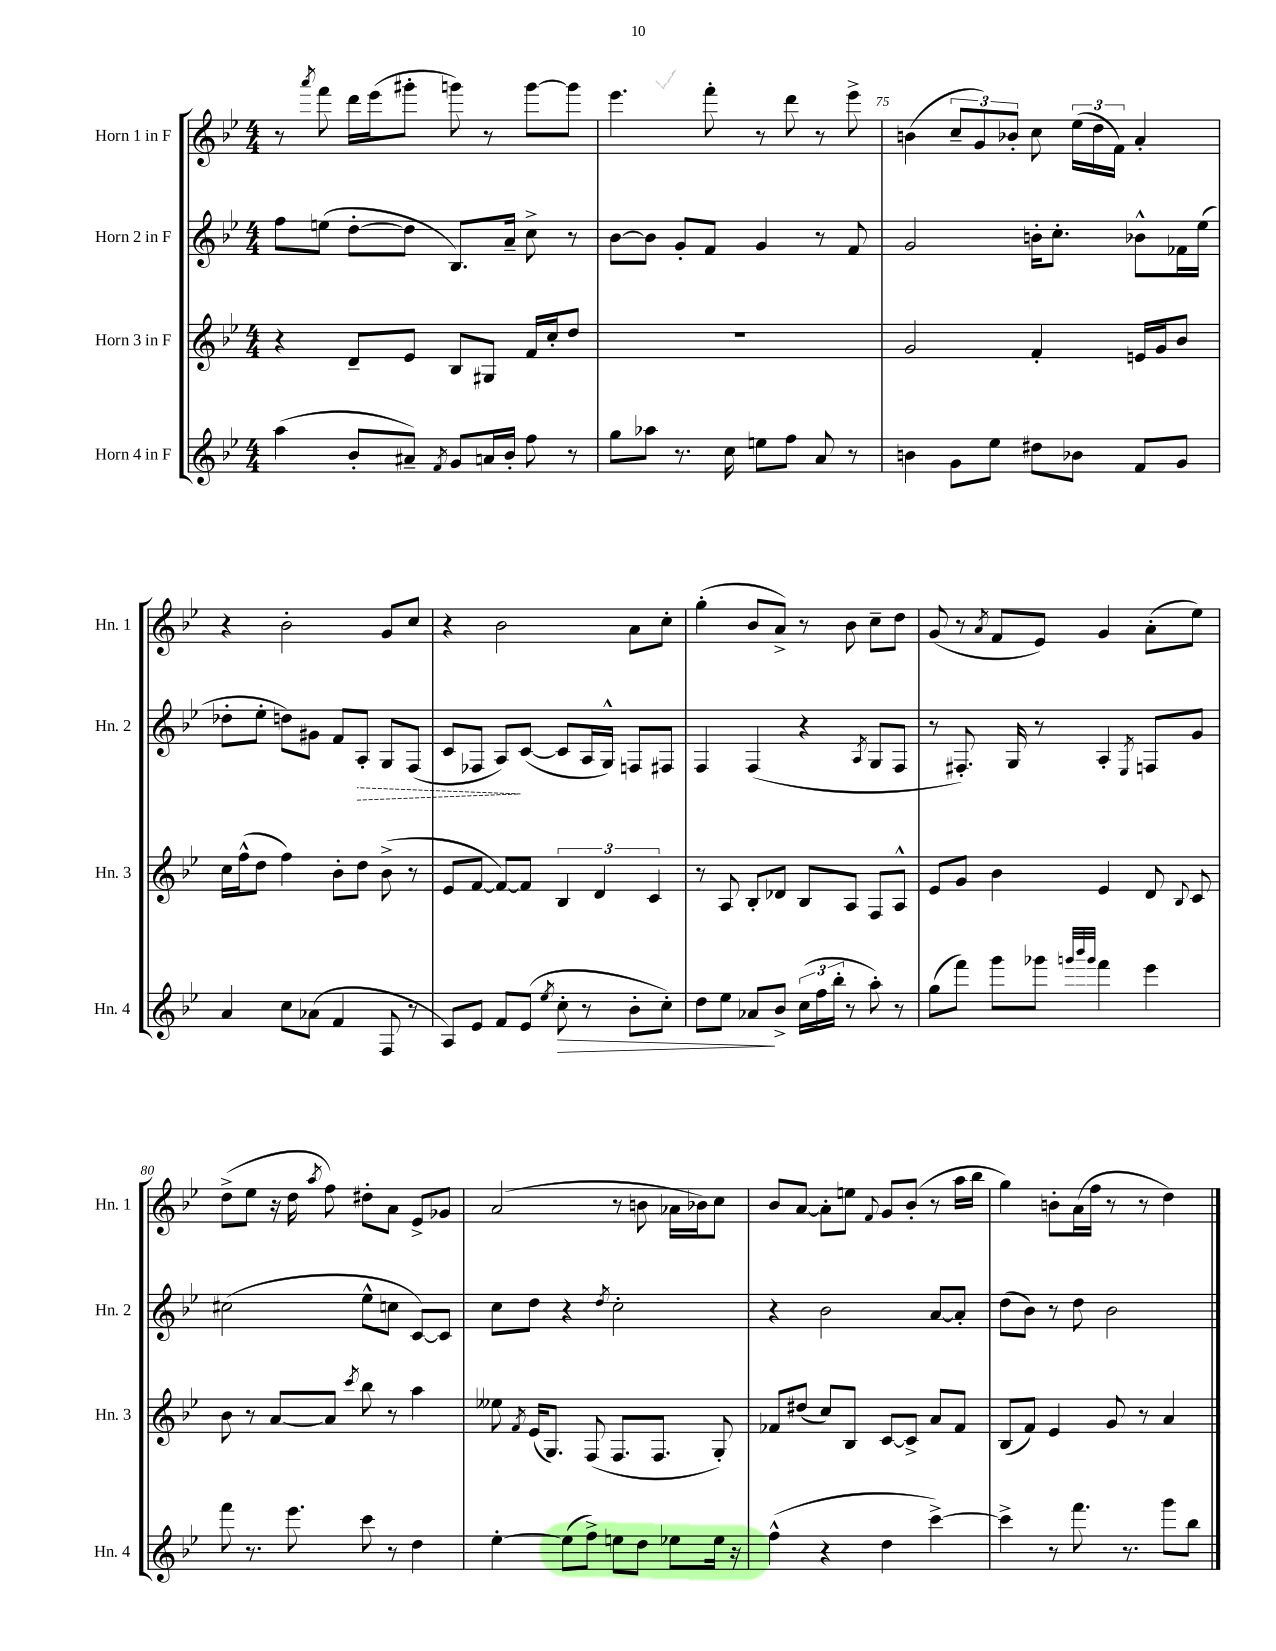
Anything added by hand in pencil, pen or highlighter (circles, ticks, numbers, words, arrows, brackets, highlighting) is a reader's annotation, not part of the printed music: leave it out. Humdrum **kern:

**kern	**dynam	**kern	**kern	**dynam	**kern
*part4	*part4	*part3	*part2	*part2	*part1
*staff4	*staff4	*staff3	*staff2	*staff2	*staff1
*I"Horn 4 in F	*	*I"Horn 3 in F	*I"Horn 2 in F	*	*I"Horn 1 in F
*I'Hn. 4	*	*I'Hn. 3	*I'Hn. 2	*	*I'Hn. 1
*clefG2	*	*clefG2	*clefG2	*	*clefG2
*k[b-e-]	*	*k[b-e-]	*k[b-e-]	*	*k[b-e-]
*M4/4	*	*M4/4	*M4/4	*	*M4/4
=73	=73	=73	=73	=73	=73
(4aa\	.	4r	8ff\L	.	8r
.	.	.	.	.	8qaaa/
.	.	.	(8een\J	.	8fff\
8b-'/L	.	8d~/L	[8dd'\L	.	16ddd\LL
.	.	.	.	.	(16eee-\J
8a#X~/J)	.	8e-/J	8dd\J]	.	8ggg#X'\J
8qf/	.	.	.	.	.
8g/L	.	8B-/L	8.B-/L)	.	8gggn\)
16an/L	.	8G#X/J	.	.	8r
16b-'/JJ	.	.	16a~/Jk	.	.
8ff\	.	16f/LL	8cc^\	.	[8ggg\L
.	.	16cc'/J	.	.	.
8r	.	8dd/J	8r	.	8ggg\J]
=74	=74	=74	=74	=74	=74
8gg\L	.	1r	[8b-\L	.	4.eee-\
8aa-X\J	.	.	8b-\J]	.	.
8.r	.	.	8g'/L	.	.
.	.	.	8f/J	.	8fff'\
16cc\	.	.	.	.	.
8een\L	.	.	4g/	.	8r
8ff\J	.	.	.	.	8ddd\
8a/	.	.	8r	.	8r
8r	.	.	8f/	.	8eee-^\
=75	=75	=75	=75	=75	=75
4bn\	.	2g/	2g/	.	(4bn\
8g\L	.	.	.	.	12cc~/L
.	.	.	.	.	12g/)
8ee-\J	.	.	.	.	.
.	.	.	.	.	12b-X'/J
8dd#X\L	.	4f'/	16bn'\KL	.	8cc\
.	.	.	8.cc'\J	.	.
8b-X\J	.	.	.	.	(24ee-\LL
.	.	.	.	.	24dd\
.	.	.	.	.	24f\JJ)
8f/L	.	16en/LL	8b-X^^\L	.	4a'/
.	.	16g/J	.	.	.
8g/J	.	8b-/J	16f-X\L	.	.
.	.	.	(16ee-\JJ	.	.
!!LO:LB:g=z
=76	=76	=76	=76	=76	=76
4a/	.	16cc\LL	8dd-X'\L	.	4r
.	.	(16ff^^\J	.	.	.
.	.	8dd\J	8ee-'\J	.	.
8cc\L	.	4ff\)	8ddn\L)	.	2b-'\
(8a-X\J	.	.	8g#X\J	.	.
4f/	.	8b-'\L	8f/L	.	.
!	!	!	!	!LO:HP:b	!
.	.	8dd\J	8A'/J	>	.
8F/	.	(8b-^\	8G/L	.	8g/L
8r	.	8r	(8F/J	.	8cc/J
=77	=77	=77	=77	=77	=77
8A/L)	.	8e-/L	8c/L	.	4r
8e-/J	.	[8f/J	8F-X/J	.	.
8f/L	.	8f/L_)	8A/L)	.	2b-\
(8e-/J	.	8f/J]	([8c/J	]	.
8qee-/	.	.	.	.	.
!	!LO:HP:b	!	!	!	!
8cc'\	>	6B-/	8c/L]	.	.
8r	.	.	16A/L	.	.
.	.	6d/	.	.	.
.	.	.	16G^^/JJ)	.	.
8b-'\L	.	.	8Fn/L	.	8a\L
.	.	6c/	.	.	.
8cc'\J)	.	.	8F#X/J	.	8cc'\J
=78	=78	=78	=78	=78	=78
8dd\L	.	8r	4F/	.	(4gg'\
8ee-\J	.	8A/	.	.	.
8a-X/L	.	8B-'/L	(4F/	.	8b-/L
8b-^/J	]	8d-X/J	.	.	8a^/J)
(24cc\LL	.	8B-/L	4r	.	8r
24ff\	.	.	.	.	.
24bb-'\JJ	.	.	.	.	.
8r	.	8A/J	.	.	8b-\
.	.	.	8qA/	.	.
8aa'\)	.	8F/L	8G/L	.	8cc~\L
8r	.	8A^^/J	8F/J	.	8dd\J
=79	=79	=79	=79	=79	=79
(8gg\L	.	8e-/L	8r	.	(8g/
8fff\J)	.	8g/J	8.F#X'/)	.	8r
.	.	.	.	.	8qa/
8ggg\L	.	4b-\	.	.	8f/L
.	.	.	16G/	.	.
8ggg-X\J	.	.	8r	.	8e-/J)
32qqgggn/LLL	.	.	.	.	.
32qqbbb-/	.	.	.	.	.
32qqggg/JJJ	.	.	.	.	.
4fff\	.	4e-/	4A'/	.	4g/
.	.	.	8qE-/	.	.
4eee-\	.	8d/	8Fn/L	.	(8a'\L
.	.	8qqB-/	.	.	.
.	.	8c/	8g/J	.	8ee-\J)
!!LO:LB:g=z
=80	=80	=80	=80	=80	=80
8fff\	.	8b-\	(2cc#X\	.	(8dd^\L
8.r	.	8r	.	.	8ee-\J
.	.	[8a/L	.	.	16r
8.eee-\	.	.	.	.	16dd\
.	.	.	.	.	8qaa/
.	.	8a/J]	.	.	8ff\)
.	.	8qccc/	.	.	.
8ccc\	.	8bb-\	8ee-^^\L	.	8dd#X'\L
8r	.	8r	8ccn\J	.	8a\J
4dd\	.	4aa\	[8c/L)	.	8e-^/L
.	.	.	8c/J]	.	8g-X/J
=81	=81	=81	=81	=81	=81
[4ee-'\	.	8ee--X\	8cc\L	.	(2a/
.	.	8qf/	.	.	.
.	.	(16e-/KL	8dd\J	.	.
.	.	8.G/J)	.	.	.
(8ee-\L]	.	.	4r	.	.
8ff^\J)	.	(8F/	.	.	.
.	.	.	8qdd/	.	.
8een\L	.	8.F/L	2cc'\	.	8r
8dd\J	.	.	.	.	8bn\
.	.	8.F/J	.	.	.
8ee-X\L	.	.	.	.	16a-X\LL
.	.	.	.	.	16b-X\J)
16ee-\Jk	.	8G'/)	.	.	8cc\J
16r	.	.	.	.	.
=82	=82	=82	=82	=82	=82
(4ff^^\	.	8f-X/L	4r	.	8b-/L
.	.	(8dd#X/J	.	.	[8a/J
4r	.	8cc/L)	2b-\	.	8a'\L]
.	.	8B-/J	.	.	8een\J
.	.	.	.	.	8qqf/
4dd\	.	[8c/L	.	.	8g/L
.	.	8c^/J]	.	.	(8b-'/J
[4ccc^\)	.	8a/L	[8a/L	.	8r
.	.	8f-/J	8a'/J]	.	16aa\LL
.	.	.	.	.	16bb-\JJ
=83	=83	=83	=83	=83	=83
4ccc^\]	.	(8B-/L	(8dd\L	.	4gg\)
.	.	8f/J)	8b-\J)	.	.
8r	.	4e-/	8r	.	8bn'\L
8.fff\	.	.	8dd\	.	(16a\L
.	.	.	.	.	16ff\JJ
.	.	8g/	2b-\	.	8r
8.r	.	.	.	.	.
.	.	8r	.	.	8r
8ggg\L	.	4a/	.	.	4dd\)
8bb-\J	.	.	.	.	.
==	==	==	==	==	==
*-	*-	*-	*-	*-	*-
